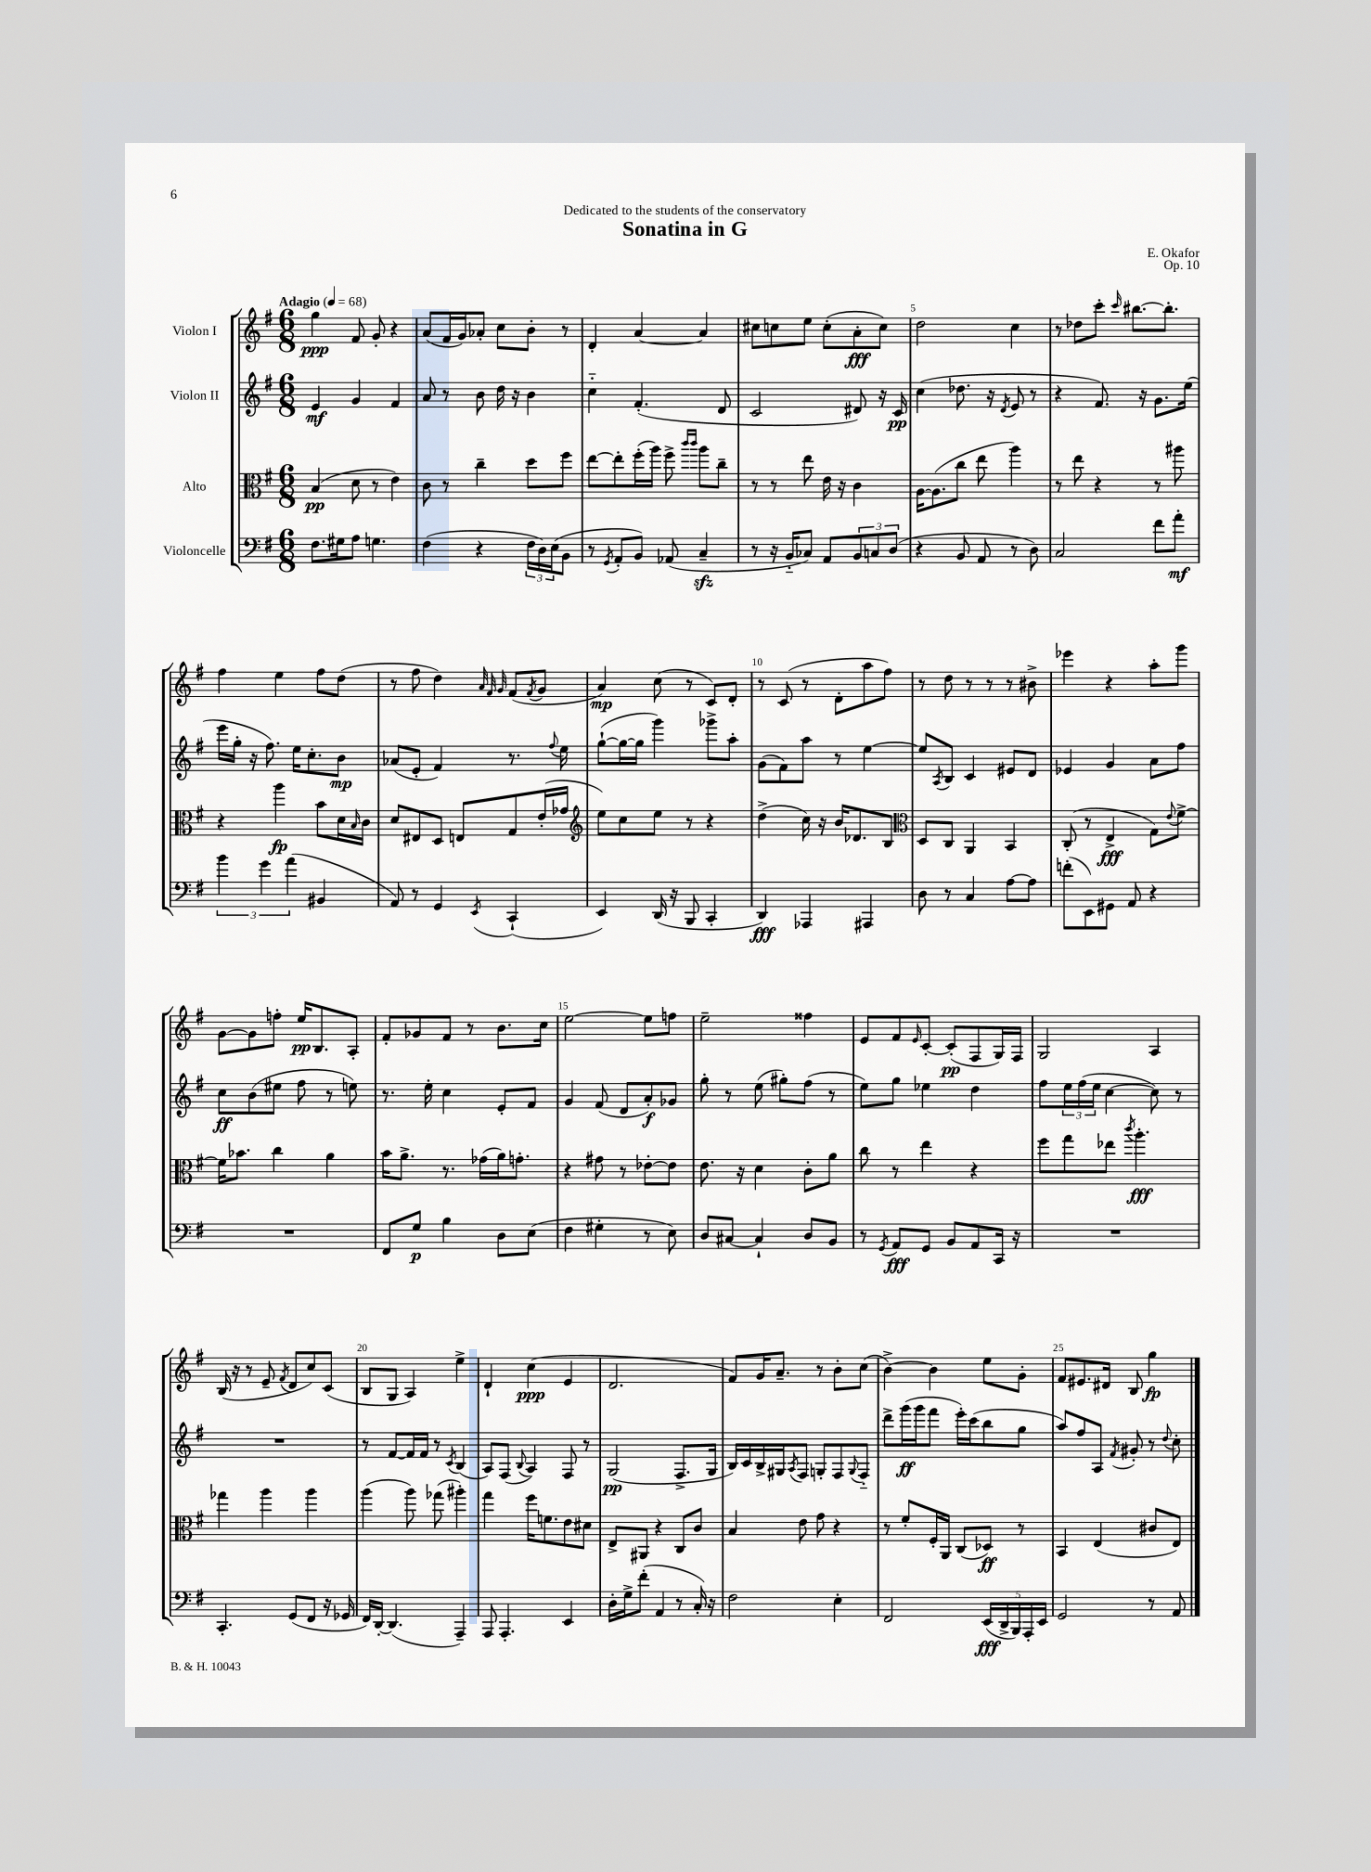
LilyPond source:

\header { title = "Sonatina in G" composer = "E. Okafor" dedication = "Dedicated to the students of the conservatory" opus = "Op. 10" }
<<
\new StaffGroup <<
\new Staff = "s0" \with { instrumentName = "Violon I" } {
    \clef treble \key g \major \numericTimeSignature \time 6/8 \tempo "Adagio" 4 = 68
    g''4\ppp fis'8 g'8-. r4 |
    a'8( fis'16 g'16) aes'8-. c''8 b'8-. r8 |
    d'4-. a'4~ a'4 |
    cis''8 c''8 e''8 c''8-.( a'8-.\fff c''8) |
    d''2 c''4 |
    r8 des''8 c'''8-. \grace { c'''16 } bis''8.~ bis''8.-. |
    fis''4 e''4 fis''8 d''8( |
    r8 fis''8 d''4) \grace { a'32 fis'32 g'32 } fis'8( \acciaccatura { fis'8 } g'8 |
    a'4\mp) c''8( r8 c'8) d'8-. |
    r8 c'8( r8 d'8-. a''8 fis''8) |
    r8 d''8 r8 r8 r8 bis'8-> |
    ees'''4 r4 a''8-. g'''8 |
    g'8~ g'8 f''8-. e''16\pp b8. a8-. |
    fis'8-. ges'8 fis'8 r8 b'8. c''16 |
    e''2~ e''8 f''8 |
    e''2-- fisis''4 |
    e'8 fis'8 \grace { e'16 } c'8~-. c'8-.\pp( fis8 g16) fis16 |
    g2 a4 |
    b16( r16 r8 e'8-- \acciaccatura { fis'8 } d'8 c''8) c'8( |
    b8 g8 a4) e''4-> |
    d'4-! c''4\ppp( e'4 |
    d'2. |
    fis'8) g'16 a'8.-- r8 b'8-. c''8( |
    b'4~->) b'4 e''8 g'8-. |
    fis'8 eis'8. dis'16 b8 g''4\fp \bar "|." |
}
\new Staff = "s1" \with { instrumentName = "Violon II" } {
    \clef treble \key g \major \numericTimeSignature \time 6/8
    e'4\mf g'4 fis'4 |
    a'8 r8 b'8 d''16 r16 b'4 |
    c''4-_ fis'4.-.( d'8 |
    c'2 dis'8) r16 c'16\pp |
    c''4( des''8. r16 \acciaccatura { d'8 } e'8 r8 |
    r4 fis'8.) r16 g'8. e''16( |
    e'''16 g''16-. r16 fis''8.) e''16 c''8.-. b'8\mp |
    aes'8( e'8-. fis'4) r8. \appoggiatura { fis''8 } e''16 |
    g''8~-!( g''16~ g''16 g'''4) ges'''8-> a''8-. |
    g'8( fis'8) a''8 r8 e''4~ |
    e''8 \acciaccatura { a8 } b8 c'4 eis'8 d'8 |
    ees'4 g'4 a'8 fis''8 |
    c''8\ff b'8( eis''8 fis''8 r8 e''8) |
    r8. e''16-. c''4 e'8-. fis'8 |
    g'4 fis'8( d'8 a'8-.\f) ges'8 |
    g''8-. r8 e''8( gis''8-.) fis''8( r8 |
    e''8) g''8 ees''4 d''4 |
    fis''8 \tuplet 3/2 { e''16 fis''16( e''16 } c''4~ c''8) r8 |
    R2. |
    r8 fis'8~ fis'16 fis'16 r8 \acciaccatura { c'8 } b4( |
    a8) fis8( \appoggiatura { b8 } a4) fis8 r8 |
    g2\pp( fis8.-> g16 |
    b16) c'16 b16-> gis16 \acciaccatura { a8 } fis8 g8-. fis8 \appoggiatura { g8 } fis8-_ |
    d'''8-> g'''16\ff( g'''16 fis'''8 e'''16-.) c'''16( b''8 g''8 |
    a''8) fis''8 a8 \acciaccatura { fis'8 } gis'8-. r8 \appoggiatura { d''8 } c''8-. \bar "|." |
}
\new Staff = "s2" \with { instrumentName = "Alto" } {
    \clef alto \key g \major \numericTimeSignature \time 6/8
    b4\pp( d'8 r8 e'4) |
    c'8 r8 c''4-- d''8 fis''8 |
    e''8~ e''8-. fis''16-.( a''16) fis''8-> \grace { c'''16 c'''16 } a''8 c''8-- |
    r8 r8 e''8 e'16 r16 c'4 |
    a16~ a8.( c''8 e''8 a''4) |
    r8 e''8 r4 r8 ais''8 |
    r4 a''4\fp b'8 d'16 \grace { b16 } c'16 |
    d'8 eis8 d8 e8 g8 e'16-.( ges'16 |
    \clef treble e''8) c''8 e''8 r8 r4 |
    d''4->( c''16) r16 b'16 des'8. b8 |
    \clef alto d8 c8 a,4 b,4 |
    c8-.( r8 e4->\fff g8) \appoggiatura { e'8 } fis'8~-> |
    fis'16 bes'8. c''4 a'4 |
    b'16 a'8.-> r8. ges'16( a'16) g'8.-. |
    r4 gis'8 r8 ees'8~-. ees'8 |
    e'8. r16 d'4 c'8-. a'8 |
    c''8 r8 e''4 r4 |
    fis''8 g''8 ees''8 \acciaccatura { c'''8 } a''4.-.\fff |
    ges''4 a''4 a''4 |
    a''4( a''8) ges''8( ais''4-.) |
    g''4 fis''16 f'8. e'8 dis'8 |
    e8-> ais,8 r4 c8 c'8 |
    b4 e'8 g'8 r4 |
    r8 fis'8-. fis16-. a,16 c8( des8\ff) r8 |
    b,4 e4( cis'8 e8) \bar "|." |
}
\new Staff = "s3" \with { instrumentName = "Violoncelle" } {
    \clef bass \key g \major \numericTimeSignature \time 6/8
    fis8. gis16 a8 g4. |
    fis4( r4 \tuplet 3/2 { fis16 d16) e16( } b,8 |
    r8 \acciaccatura { g,8 } a,8-. b,8) aes,8( c4--\sfz |
    r8 r16 b,16-_ ces8) a,8 \tuplet 3/2 { b,8 c8 d8( } |
    r4 b,8 a,8 r8 d8) |
    c2 fis'8 a'8-.\mf |
    \tuplet 3/2 { b'4 g'4 a'4( } bis,4 |
    a,8) r8 g,4 \acciaccatura { e,8 } c,4-!( |
    e,4) d,16( r16 b,,8 c,4-. |
    d,4\fff) aes,,4 ais,,4 |
    d8 r8 c4 a8~ a8 |
    f'8-.( e,8) gis,8 a,8 r4 |
    R2. |
    fis,8 g8\p b4 d8 e8( |
    fis4 gis4-. r8 e8) |
    d8 cis8~ cis4-! d8 b,8 |
    r8 \acciaccatura { g,8 } a,8\fff g,8 b,8 a,8 c,16 r16 |
    R2. |
    c,4.-. g,8( fis,8 r16 ges,16 |
    fis,16) d,16~-. d,4.( a,,4--) |
    a,,8 a,,4.-. e,4 |
    d16-. g16-> fis'8-.( a,4 r8 c16-.) r16 |
    fis2 e4-. |
    fis,2 \tuplet 5/4 { e,16\fff( d,16-> b,,16) a,,16-. e,16 } |
    g,2 r8 a,8 \bar "|." |
}
>>
>>
\layout { \context { \Score \override BarNumber.break-visibility = ##(#f #t #t) barNumberVisibility = #(every-nth-bar-number-visible 5) } }
